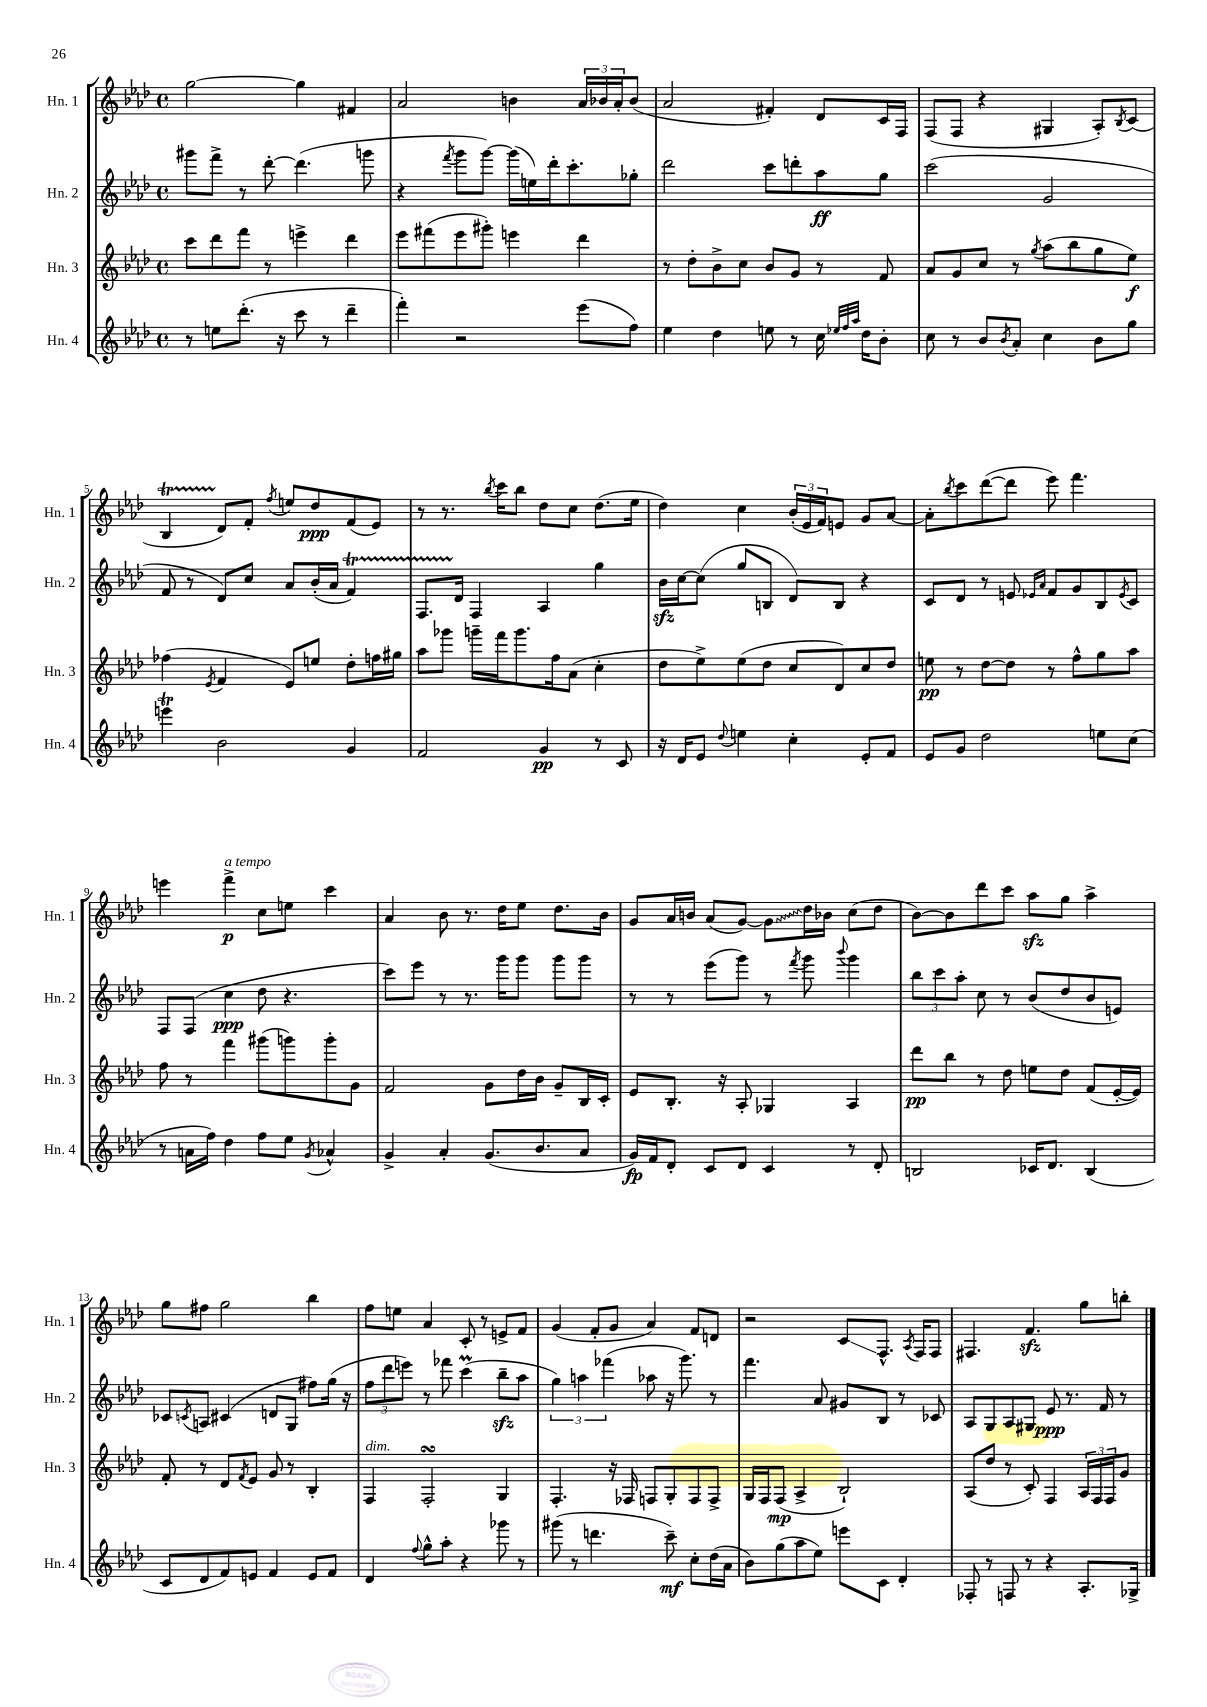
<<
\new StaffGroup <<
\new Staff = "s0" \with { instrumentName = "Hn. 1" shortInstrumentName = "Hn. 1" } {
    \clef treble \key aes \major \defaultTimeSignature \time 4/4
    g''2~ g''4 fis'4 |
    aes'2 b'4 \tuplet 3/2 { aes'16 bes'16 aes'16-. } bes'8( |
    aes'2 fis'4-.) des'8 c'16 f16 |
    f8( f8 r4 gis4 aes8-.) \acciaccatura { bes8 } c'8( |
    bes4\startTrillSpan des'8\stopTrillSpan) f'8-. \acciaccatura { f''8 } e''8 des''8\ppp f'8( ees'8) |
    r8 r8. \acciaccatura { bes''8 } c'''16 bes''8 des''8 c''8 des''8.( ees''16 |
    des''4) c''4 \tuplet 3/2 { bes'16-.( ees'16 f'16) } e'8 g'8 aes'8~ |
    aes'8-. \acciaccatura { bes''8 } c'''8 des'''8~( des'''8 ees'''8) f'''4. |
    e'''4 f'''4->\p^\markup { \italic "a tempo" } c''8 e''8 c'''4 |
    aes'4 bes'8 r8. des''16 ees''8 des''8. bes'16 |
    g'8 aes'16 b'16 aes'8( g'8~) \once \override Glissando.style = #'zigzag g'8\glissando des''16 bes'16 c''8( des''8 |
    bes'8~) bes'8 des'''8 c'''8 aes''8\sfz g''8 aes''4-> |
    g''8 fis''8 g''2 bes''4 |
    f''8 e''8 aes'4 c'8-. r8 e'8-> f'8 |
    g'4( f'8-. g'8 aes'4) f'8 d'8 |
    r2 c'8\glissando f8.-^ \acciaccatura { aes8 } f16 f8 |
    fis4. f'4.\sfz g''8 b''8-. \bar "|." |
}
\new Staff = "s1" \with { instrumentName = "Hn. 2" shortInstrumentName = "Hn. 2" } {
    \clef treble \key aes \major \defaultTimeSignature \time 4/4
    gis'''8 f'''8-> r8 des'''8~-. des'''4.( g'''8 |
    r4 \acciaccatura { f'''8 } g'''8 g'''8~) g'''16( e''16) des'''16-. c'''8.-. ges''8-. |
    des'''2 c'''8 d'''8-. aes''8\ff g''8 |
    c'''2( g'2 |
    f'8 r8 des'8) c''8 aes'8 bes'16-.( aes'16 f'4\startTrillSpan) |
    f8. des'16\stopTrillSpan f4 aes4 g''4 |
    bes'16\sfz c''16~ c''8( g''8 b8 des'8) b8 r4 |
    c'8 des'8 r8 e'8 \grace { ees'16 aes'16 } f'8 g'8 bes8 \acciaccatura { ees'8 } c'8 |
    f8 f8( c''4\ppp des''8 r4. |
    c'''8) ees'''8 r8 r8. g'''16 g'''8 g'''8 g'''8 |
    r8 r8 ees'''8( g'''8) r8 \acciaccatura { f'''8 } g'''8 \appoggiatura { bes'''8 } g'''4 |
    \tuplet 3/2 { bes''8 c'''8 aes''8-. } c''8 r8 bes'8( des''8 bes'8 e'8) |
    ces'8 \acciaccatura { c'8 } a8 cis'4( d'8 g8 fis''8) g''16( r16 |
    \tuplet 3/2 { f''8 des'''8 e'''8) } r8 fes'''8 c'''4\prall( bes''8--\sfz aes''8 |
    \tuplet 3/2 { g''4) a''4 fes'''4( } aes''8 r16 g'''8.) r8 |
    f'''4. aes'8 gis'8 bes8 r8 ces'8 |
    aes8 g8 aes8 gis8 ees'8\ppp r8. f'16 r8 \bar "|." |
}
\new Staff = "s2" \with { instrumentName = "Hn. 3" shortInstrumentName = "Hn. 3" } {
    \clef treble \key aes \major \defaultTimeSignature \time 4/4
    c'''8 des'''8 f'''8 r8 e'''4-> des'''4 |
    ees'''8 fis'''8( ees'''8 gis'''8-.) e'''4 des'''4 |
    r8 des''8-. bes'8-> c''8 bes'8 g'8 r8 f'8 |
    aes'8 g'8 c''8 r8 \acciaccatura { g''8 } aes''8( bes''8 g''8 ees''8\f) |
    fes''4( \acciaccatura { ees'8 } f'4 ees'8) e''8 des''8-. f''16 gis''16 |
    aes''8 ges'''8 g'''16-- f'''16 g'''8. f''16 aes'8( c''4-. |
    des''8 ees''8->) ees''8( des''8 c''8 des'8) c''8 des''8 |
    e''8\pp r8 des''8~ des''8 r8 f''8-^ g''8 aes''8 |
    f''8 r8 f'''4 gis'''8( g'''8) g'''8-. g'8 |
    f'2 g'8 des''16 bes'16 g'8-- bes16 c'16-. |
    ees'8 bes8.-. r16 aes8-. ges4 aes4 |
    des'''8\pp bes''8 r8 des''8 e''8 des''8 f'8( ees'16~-. ees'16) |
    f'8-. r8 des'8 \acciaccatura { f'8 } ees'8 g'8 r8 bes4-. |
    f4^\markup { \italic "dim." } f2-.\turn g4 |
    f4.-. r16 fes16 f8 g8-. f8 f8-> |
    g16 f16 f8\mp( aes4-> bes2-!) |
    aes8( des''8 r8 c'8-.) f4 \tuplet 3/2 { aes16 f16 f16 } g'8 \bar "|." |
}
\new Staff = "s3" \with { instrumentName = "Hn. 4" shortInstrumentName = "Hn. 4" } {
    \clef treble \key aes \major \defaultTimeSignature \time 4/4
    r8 e''8 des'''8.-.( r16 c'''8 r8 des'''4-- |
    f'''4-.) r2 ees'''8( f''8) |
    ees''4 des''4 e''8 r8 c''16 \grace { ees''32 f''32 aes''32 } des''16 bes'8-. |
    c''8 r8 bes'8 \acciaccatura { bes'8 } aes'8-. c''4 bes'8 g''8 |
    e'''4\trill bes'2 g'4 |
    f'2 g'4\pp r8 c'8 |
    r16 des'16 ees'8 \appoggiatura { des''8 } e''4 c''4-. ees'8-. f'8 |
    ees'8 g'8 des''2 e''8 c''8( |
    r8 a'16 f''16) des''4 f''8 ees''8 \acciaccatura { g'8 } aes'4-^ |
    g'4-> aes'4-. g'8.( bes'8. aes'8 |
    g'16\fp) f'16 des'8-. c'8 des'8 c'4 r8 des'8-. |
    b2 ces'16 des'8. b4( |
    c'8 des'8 f'8) e'8 f'4 e'8 f'8 |
    des'4 \appoggiatura { f''8 } g''8-^ aes''8-. r4 ges'''8 r8 |
    gis'''8( r8 d'''4. c'''8--\mf) c''8-. des''16( aes'16 |
    bes'8) g''8( aes''8 ees''8) e'''8 c'8 des'4-. |
    fes8-. r8 f8 r8 r4 aes8.-. ges16-> \bar "|." |
}
>>
>>
